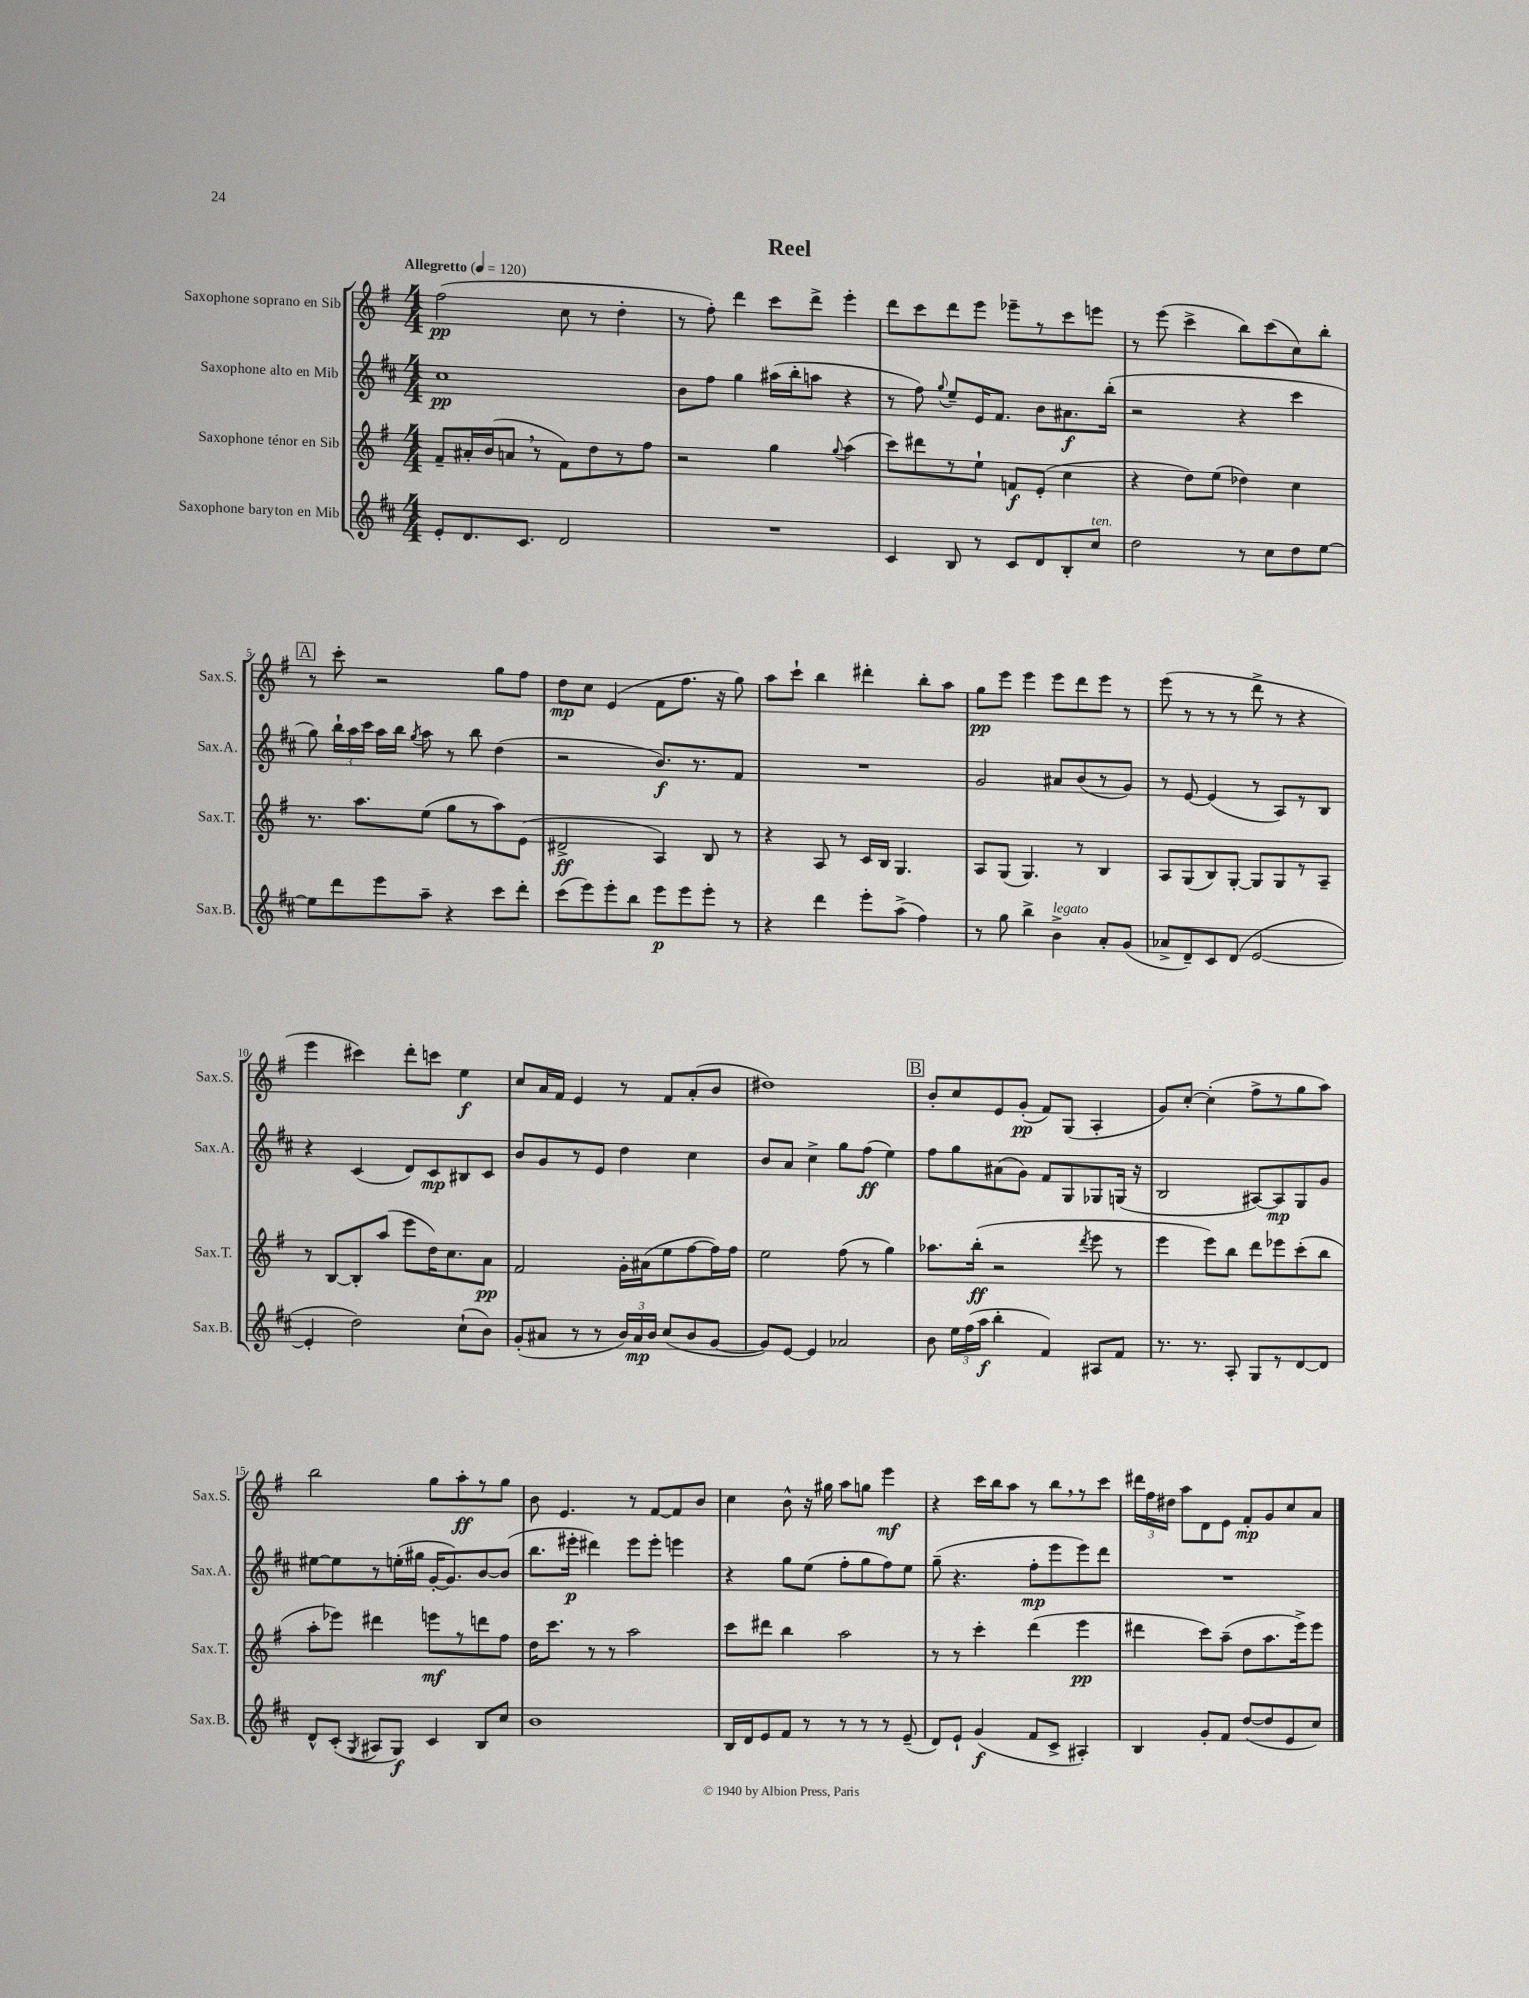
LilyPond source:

\header { title = "Reel" }
<<
\new StaffGroup <<
\new Staff = "s0" \with { instrumentName = "Saxophone soprano en Sib" shortInstrumentName = "Sax.S." } {
    \clef treble \key g \major \numericTimeSignature \time 4/4 \tempo "Allegretto" 4 = 120
    \autoBeamOff fis''2\pp( c''8 r8 d''4-. |
    r8 fis''8-.) d'''4 c'''8[ d'''8]-> e'''4-. |
    d'''8[ c'''8 d'''8 e'''8] ees'''8[-- r8 c'''8 e'''8] |
    r8 e'''8( c'''4-> b''8[) c'''8( c''8) b''8]-. |
    \mark \markup { \box "A" } r8 c'''8-. r2 g''8[ fis''8] |
    d''8[\mp c''8] e'4( fis'8[ fis''8.] r16 g''8) |
    a''8[ c'''8]-! b''4 dis'''4-. b''8[-. a''8] |
    g''8[\pp e'''8] e'''4 e'''8[ d'''8 e'''8] r8 |
    e'''8( r8 r8 r8 d'''8-> r8 r4 |
    e'''4 cis'''4) d'''8[-. c'''8] e''4\f |
    c''8[ a'16 fis'16] e'4 r8 fis'8[ a'8-.( b'8] |
    dis''1) |
    \mark \markup { \box "B" } b'8[-. c''8 e'8 g'8]-.\pp( fis'8[) g8]( a4-. |
    g'8[) c''8]~-. c''4-.( fis''8[-> r8 g''8 a''8]) |
    b''2 g''8[ a''8-.\ff r8 g''8] |
    b'8 e'4. r8 fis'8[~ fis'8 b'8] |
    c''4 b'8-^ r16 gis''16 a''8[ g''8] e'''4\mf |
    r4 c'''16[ b''16 a''8] r8 b''8[ \breathe r8 c'''8] |
    \tuplet 3/2 { dis'''16[ fis''16 dis''16] } a''8[ d'8 e'8] fis'8[-.\mp g'8 c''8 a'8] \bar "|." |
}
\new Staff = "s1" \with { instrumentName = "Saxophone alto en Mib" shortInstrumentName = "Sax.A." } {
    \clef treble \key d \major \numericTimeSignature \time 4/4
    \autoBeamOff cis''1\pp |
    b'8[ fis''8] g''4 ais''16[( b''16-. a''8] r4 |
    r8 fis''8) \appoggiatura { g''8 } e''8[-- e'16 fis'8.] b'8[ ais'8.\f b''16]-.( |
    r2 r4 cis'''4 |
    \mark \markup { \box "A" } g''8) \tuplet 3/2 { b''16[-! a''16 cis'''16] } a''16[ b''16] \acciaccatura { g''8 } a''8 r8 b''8 d''4( |
    r2 b'8.[\f) r8. fis'8] |
    R1 |
    g'2 ais'8[ b'8( r8 g'8]) |
    r8 e'8~ e'4( r8 a8[) r8 b8] |
    r4 cis'4( d'8[) cis'8\mp bis8 cis'8] |
    b'8[ g'8 r8 e'8] d''4 cis''4 |
    b'8[ a'8] cis''4-> g''8[ fis''8]\ff( e''4) |
    \mark \markup { \box "B" } fis''8[ g''8 ais'8( g'8]) fis'8[ g8 ges8 g16]( r16 |
    b2 ais8[~) ais8\mp g8 g'8] |
    eis''8[~ eis''8 r8 e''16-.( gis''16] g'16[~-. g'8.) b'8~ b'8]( |
    b''8.[ eis'''16]-.\p dis'''4) eis'''8[ eis'''8]-. e'''4 |
    r4 g''8[ e''8]( fis''8[-. g''8 fis''8) e''8] |
    g''8--( r4. fis''8[-.\mp e'''8 e'''8) d'''8] |
    R1 \bar "|." |
}
\new Staff = "s2" \with { instrumentName = "Saxophone ténor en Sib" shortInstrumentName = "Sax.T." } {
    \clef treble \key g \major \numericTimeSignature \time 4/4
    \autoBeamOff fis'8[-- ais'16-. b'16( a'8] \breathe r8 fis'8[) d''8 r8 fis''8] |
    r2 g''4 \appoggiatura { g''8 } a''4( |
    c'''8[) dis'''8 r8 e''8]-! f'8[\f e'8]-.( c''4 |
    r4 d''8[) e''8]( des''4) c''4 |
    \mark \markup { \box "A" } r8. a''8.[ e''8]( g''8[ r8 a''8) e'8]( |
    dis'2->\ff a4) b8 r8 |
    r4 a8 r8 c'16[ b16] g4. |
    a8[ g8]( g4.) r8 b4 |
    a8[ g8( b8) g8]~-. g8[ g8 r8 a8]-- |
    r8 b8[~ b8-. a''8]( e'''8[ d''16) c''8. a'8]\pp |
    fis'2 g'16[-. ais'16( e''8 fis''8~ fis''16) fis''16] |
    e''2 fis''8( r8 g''4) |
    \mark \markup { \box "B" } aes''8.[ b''16]-.\ff( r2 \acciaccatura { d'''8 } e'''8 r8 |
    e'''4 e'''8[) b''8] d'''8[ ees'''8 c'''8-.( b''8] |
    a''8[-. ees'''8]) dis'''4 e'''8[\mf r8 d'''8 fis''8] |
    d''16[ c'''8.] r8 r8 a''2 |
    c'''8[ dis'''8] b''4 a''2 |
    r8 r8 c'''4-. d'''4( e'''4\pp |
    dis'''4 c'''8[) a''8]--( d''8[ a''8. e'''16->) e'''8] \bar "|." |
}
\new Staff = "s3" \with { instrumentName = "Saxophone baryton en Mib" shortInstrumentName = "Sax.B." } {
    \clef treble \key d \major \numericTimeSignature \time 4/4
    \autoBeamOff e'8[-. d'8. cis'8.] d'2 |
    R1 |
    cis'4 b8 r8 cis'8[ d'8 b8-. cis''8]^\markup { \italic "ten." } |
    d''2 r8 cis''8[ d''8 e''8]~ |
    \mark \markup { \box "A" } e''8[ d'''8 e'''8 a''8]-- r4 cis'''8[ d'''8]-. |
    cis'''8[( e'''8) e'''8-. b''8] e'''8[\p e'''8 e'''8]-. r8 |
    r4 d'''4 e'''8[-. a''8]->( fis''4) |
    r8 g''8 b''4-> b'4->^\markup { \italic "legato" } a'8[-. g'8]( |
    aes'8[-> d'8--) cis'8 d'8]( e'2~ |
    e'4-. d''2) cis''8[-!( b'8]) |
    g'8[-.( ais'8] r8 r8 \tuplet 3/2 { b'16[) ais'16\mp b'16] } cis''8[( b'8 g'8]~ |
    g'8[) e'8]~ e'4 aes'2 |
    \mark \markup { \box "B" } b'8 \tuplet 3/2 { e''16[ fis''16( a''16]\f } b''4-. fis'4) ais8[ fis'8] |
    r8. r8. a8-. g8[ r8 d'8~ d'8] |
    d'8[-^ cis'8]-.( \acciaccatura { g8 } ais8[ g8]\f) cis'4 b8[ cis''8] |
    b'1 |
    b16[ d'16 e'8 fis'8] r8 r8 r8 r8 e'8--( |
    d'8[) e'8]-! g'4\f( fis'8[ cis'8]-> ais4-.) |
    b4 g'8[-. fis'8] d''8[~( d''8 e'8 cis''8]) \bar "|." |
}
>>
>>
